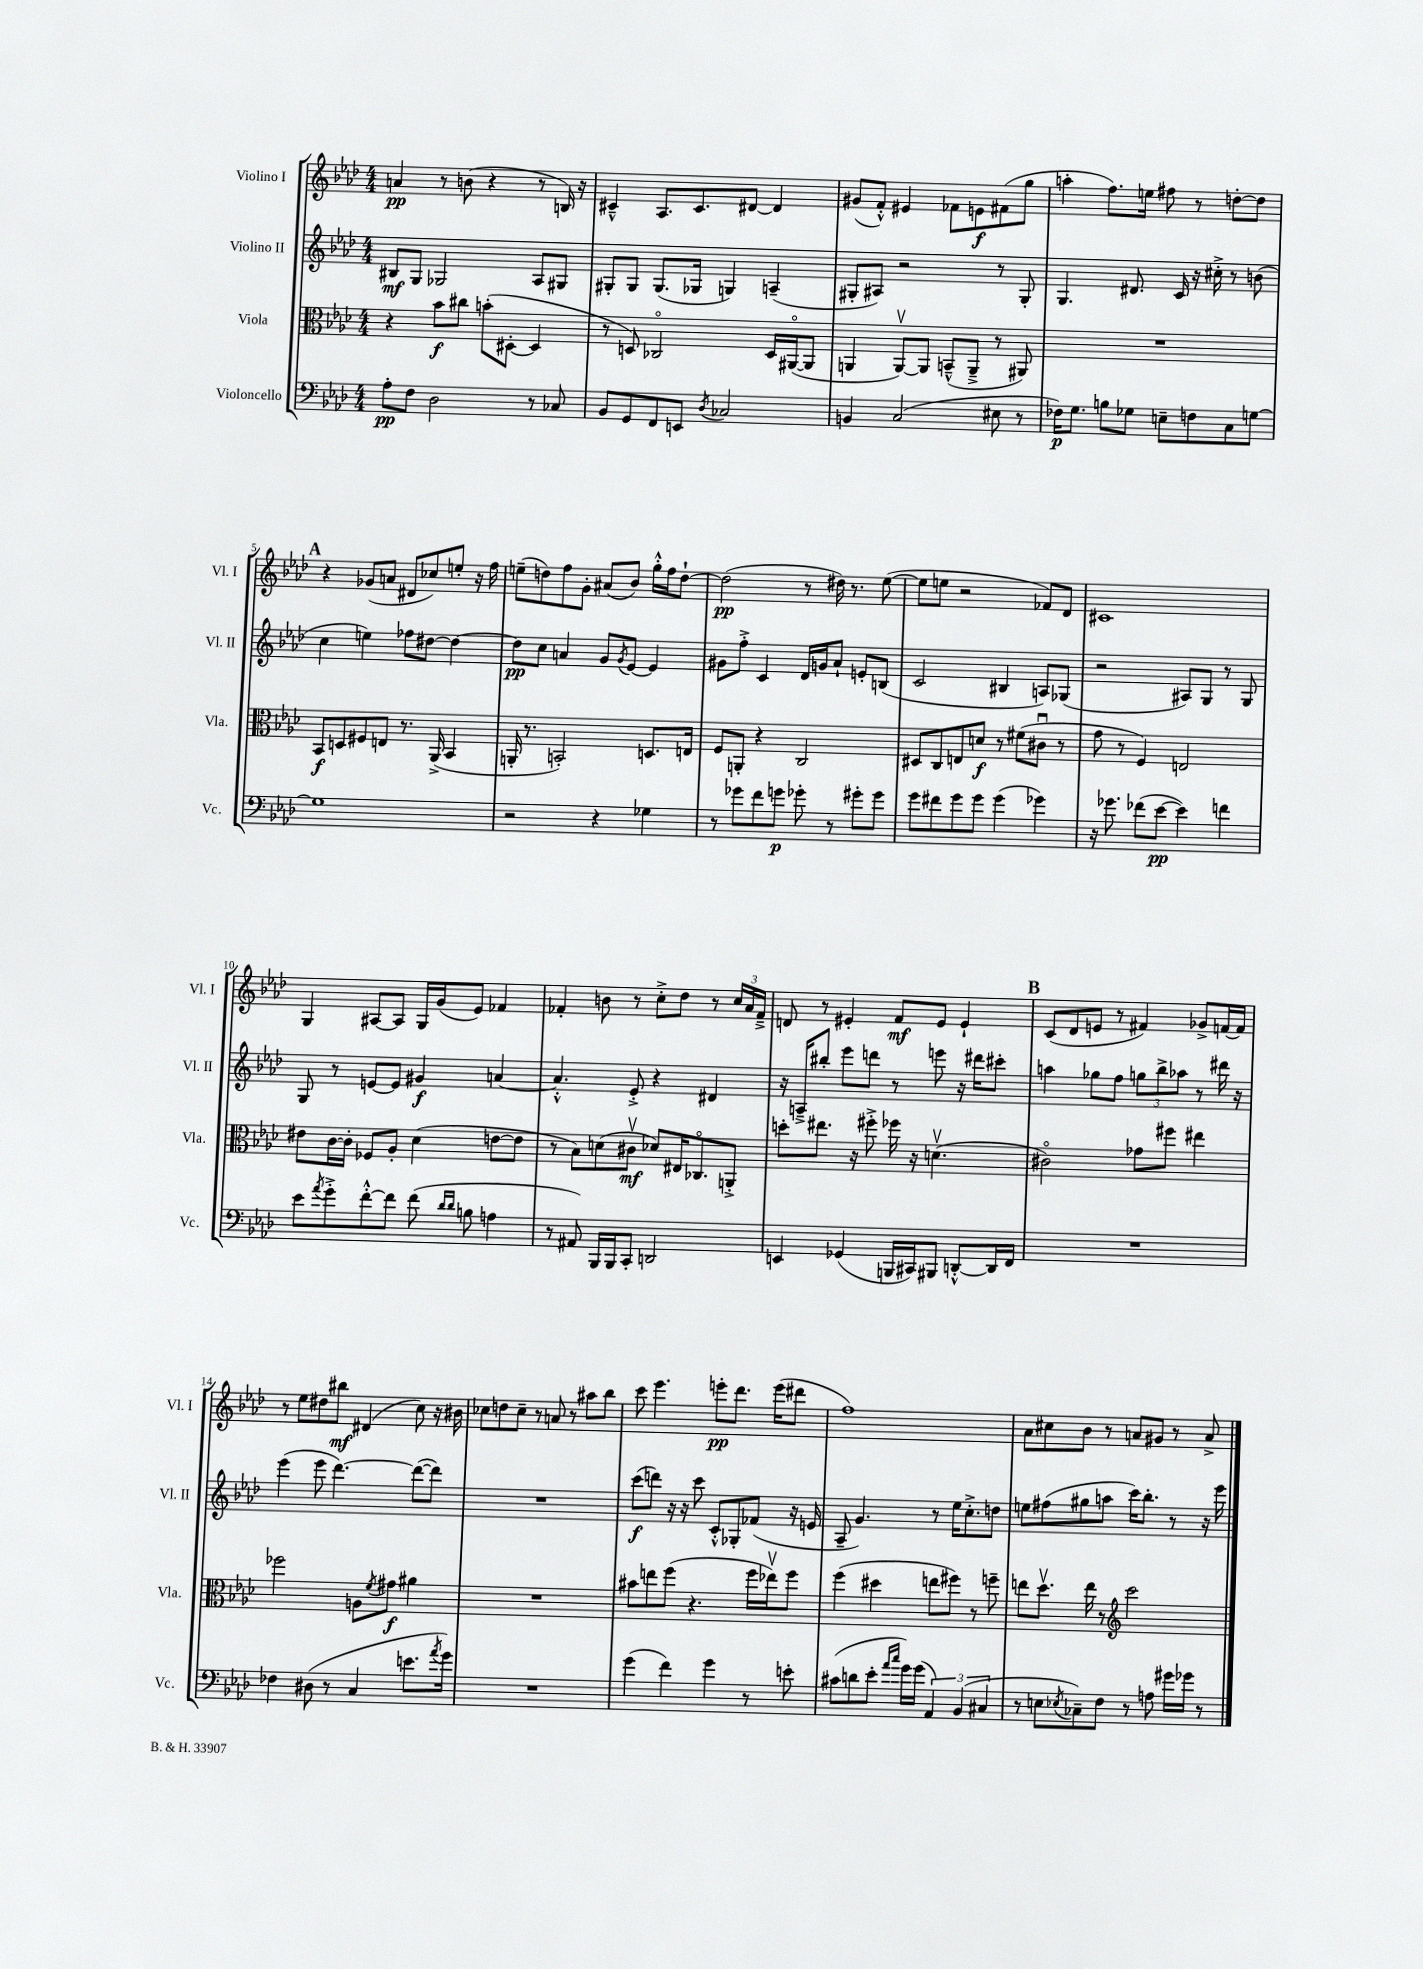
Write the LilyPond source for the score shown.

<<
\new StaffGroup <<
\new Staff = "s0" \with { instrumentName = "Violino I" shortInstrumentName = "Vl. I" } {
    \clef treble \key aes \major \numericTimeSignature \time 4/4
    a'4\pp r8 b'8( r4 r8 b16) r16 |
    cis'4---^ aes8. cis'8. dis'8~ dis'4 |
    gis'8( f'8-.-^) eis'4 fes'8 e'8\f fis'8( g''8 |
    a''4-. f''8.) e''16 fis''8 r8 d''8~-. d''8 |
    \mark \markup { \bold "A" } r4 ges'8( a'8 dis'8 ces''8) e''8-. r16 f''16 |
    e''8--( d''8) f''8 g'8-. ais'8( bes'8) g''16-.-^ f''16 d''8~-! |
    d''2\pp( r8 dis''16) r8. ees''8~( |
    ees''8 e''8 r2 fes'8) des'8 |
    cis'1 |
    g4 ais8~ ais8 g16 g'16( ees'8) fes'4 |
    fes'4-. b'8 r8 c''8-.-> des''8 r8 \tuplet 3/2 { c''16 aes'16 fes'16---> } |
    d'8 r8 eis'4-. f'8\mf eis'8 eis'4-! |
    \mark \markup { \bold "B" } c'8( des'8 e'8 r8 fis'4) ges'8-> f'16~ f'16 |
    r8 ees''8 dis''8 bis''8\mf dis'4( c''8) r16 bis'16 |
    ces''8 d''8 ces''8-- r8 a'8 r8 ais''8 bes''8 |
    c'''8 ees'''4. e'''8-.\pp des'''8. e'''16( dis'''8 |
    f''1) |
    aes'8 cis''8 bes'8 r8 a'8 gis'8 r8 a'8-> \bar "|." |
}
\new Staff = "s1" \with { instrumentName = "Violino II" shortInstrumentName = "Vl. II" } {
    \clef treble \key aes \major \numericTimeSignature \time 4/4
    bis8\mf g8 ges2 aes8 gis8 |
    gis8-. gis8 gis8.( ges16 g4) a4--( |
    gis8-. ais8) r2 r8 gis8-. |
    g4. dis'8. c'16 r16 cis''16-.-> r8 b'8( |
    \mark \markup { \bold "A" } c''4 e''4) fes''8 dis''8~ dis''4~ |
    dis''8\pp c''8 a'4 g'8 \acciaccatura { g'8 } ees'8~ ees'4 |
    gis'8 f''8-.-> c'4 des'16 g'16 aes'8-! e'8-. b8( |
    c'2 bis4 a8) ges8( |
    r2 ais8) g8 r8 g8 |
    g8 r8 e'8~ e'8 gis'4\f a'4~ |
    a'4.-.-^ ees'8-.-> r4 dis'4 |
    r16 a16---> bis''8-. ees'''8 d'''8 r8 e'''8 r16 dis'''16 cis'''8-. |
    \mark \markup { \bold "B" } a''4 ges''8 f''8 \tuplet 3/2 { g''8 bes''8-> aes''8 } r8 dis'''16 r16 |
    ees'''4( ees'''8 des'''4.~) des'''8~( des'''8) |
    R1 |
    c'''8\f( d'''8) r16 r16 c'''8 c'8-.-^ ges8-. fes'8( r16 e'16 |
    aes8-- g'4.) r8 ees''16 c''8.-.-> d''8 |
    e''8 fis''8( gis''8 a''8 c'''16) bes''8.-. r8 r16 ees'''16 \bar "|." |
}
\new Staff = "s2" \with { instrumentName = "Viola" shortInstrumentName = "Vla." } {
    \clef alto \key aes \major \numericTimeSignature \time 4/4
    r4 bes'8\f cis''8 b'8-.( dis8~-. dis4 |
    r8 d8) ces2\flageolet d16 ais,16~\flageolet( ais,8 |
    a,4 a,8~\upbow) a,8 b,8---^( a,8---> r8 ais,8) |
    R1 |
    \mark \markup { \bold "A" } bes,8\f d8 fis8 e8 r8. aes,16->( bes,4 |
    a,16-. r8. b,2-.) d8. e16 |
    f8 a,8-. r4 c2 |
    dis8 c8 e8 d'8\f r8 fis'8( cis'8\downbow r8 |
    g'8 r8 f4) e2 |
    eis'8 c'16~ c'16-. fes8 aes8-. des'4( e'8~ e'8 |
    r8 bes8) d'8( cis'8\upbow\mf des'8) eis16 ces8.\flageolet a,8-.-> |
    d''8-. eis''8. r16 fis''8-.-> fes''16 r16 d'4.\upbow( |
    \mark \markup { \bold "B" } cis'2\flageolet) ges'8 fis''8 eis''4 |
    fes''2 a8 \acciaccatura { f'8 } gis'8\f ais'4 |
    R1 |
    bis'8 e''8 f''8( r4. f''16 ees''16\upbow) f''8 |
    f''4( dis''4 e''8 fis''8) r8 f''8-- |
    e''8 des''8.\upbow e''16 r8 \clef treble c'''2 \bar "|." |
}
\new Staff = "s3" \with { instrumentName = "Violoncello" shortInstrumentName = "Vc." } {
    \clef bass \key aes \major \numericTimeSignature \time 4/4
    aes8-.\pp f8 des2 r8 ces8 |
    bes,8 g,8 f,8 e,8 \acciaccatura { des8 } ces2 |
    b,4 c2( eis8 r8 |
    fes16\p) g8. b8 ges8 e8-- f8 c8 g8~ |
    \mark \markup { \bold "A" } g1 |
    r2 r4 ges4 |
    r8 ges'8 f'8 g'8\p ges'8-. r8 gis'8-. gis'8 |
    g'8 fis'8 g'8 g'8 g'4( ges'4) |
    r16 ges'8. fes'8( ees'8~\pp ees'4) f'4 |
    ees'8 \acciaccatura { aes'8 } g'8-.-> f'8~-.-^ f'8 f'8( \grace { des'16 des'16 } b8 a4 |
    r8 ais,8) bes,,16 bes,,16 c,8-. d,2 |
    e,4 ges,4( b,,16 cis,16) bis,,8 d,8~-.-^ d,16 f,16 |
    \mark \markup { \bold "B" } R1 |
    fes4 dis8( r8 c4 e'8. \acciaccatura { aes'8 } g'16) |
    R1 |
    g'4( f'4) g'4 r8 e'8-. |
    cis'8( d'8 ees'8-. \grace { aes'16 c''16 } g'16) g'16( \tuplet 3/2 { aes,4) bes,4( cis4 } |
    r8 e8 \acciaccatura { ees8 } ces8--) f8 r8 a8 gis'16 ges'16 r8 \bar "|." |
}
>>
>>
